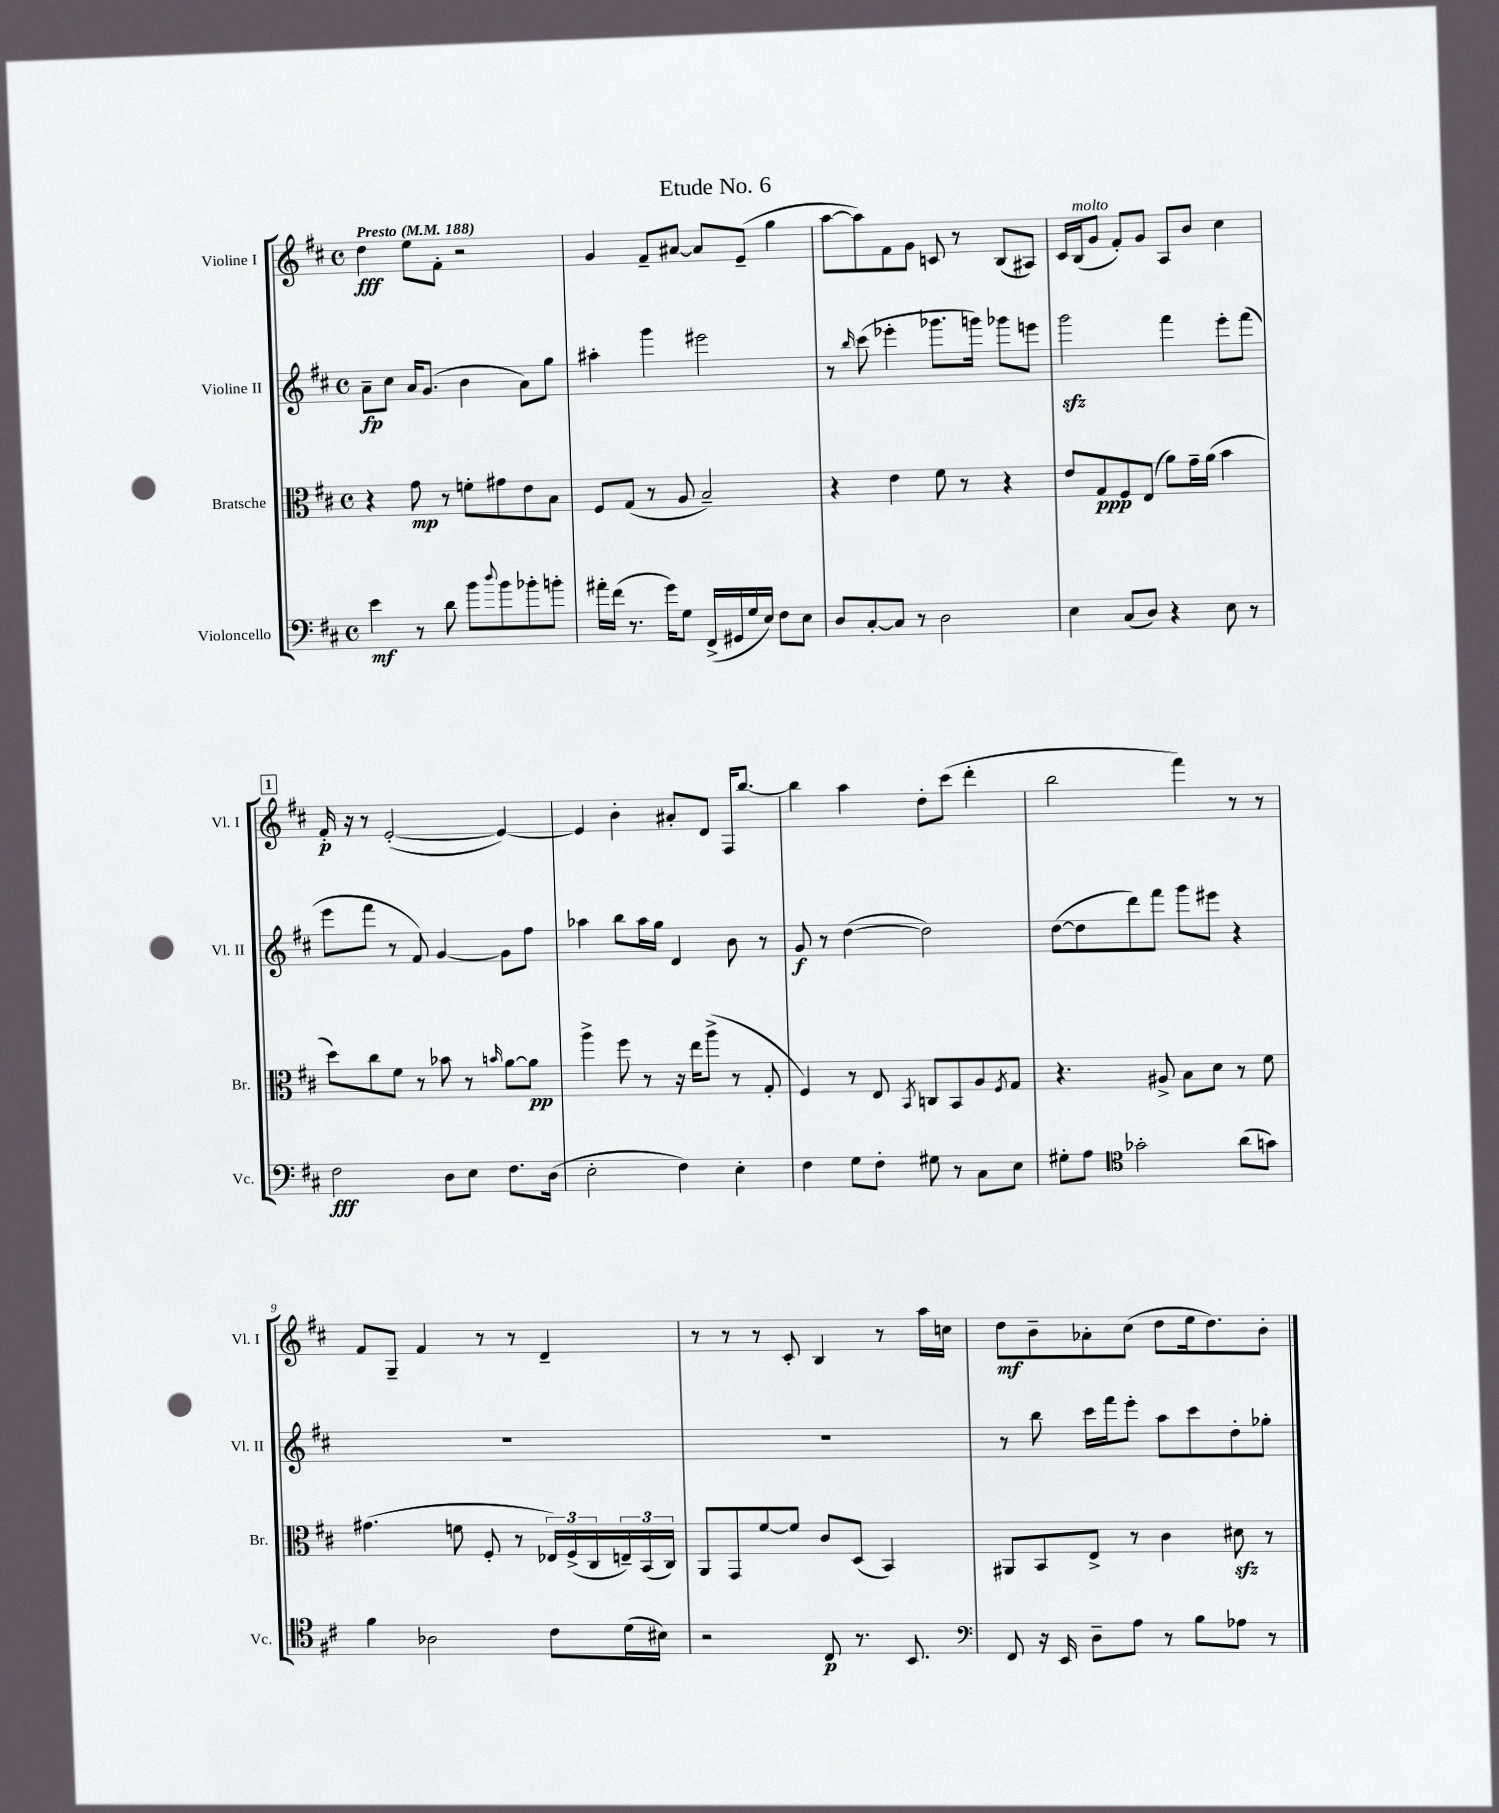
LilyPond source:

\header { title = "Etude No. 6" }
<<
\new StaffGroup <<
\new Staff = "s0" \with { instrumentName = "Violine I" shortInstrumentName = "Vl. I" } {
    \clef treble \key d \major \defaultTimeSignature \time 4/4 \tempo "Presto" 4 = 188
    d''4\fff e''8 fis'8-. r2 |
    g'4 fis'8-- ais'8~ ais'8 e'8--( g''4 |
    a''8~ a''8) fis'8 g'8 c'8 r8 b8( ais8) |
    cis'16 b16^\markup { \italic "molto" }( g'8 fis'8-.) g'8 a8 b'8 cis''4 |
    \mark \markup { \box "1" } fis'16-.\p r16 r8 e'2~-.( e'4~) |
    e'4 b'4-. ais'8-. d'8 fis16 b''8.~ |
    b''4 a''4 d''8-. cis'''8( d'''4-. |
    b''2 fis'''4) r8 r8 |
    fis'8 g8-- fis'4 r8 r8 d'4-- |
    r8 r8 r8 cis'8-. b4 r8 a''16 c''16 |
    d''8\mf b'8-- aes'8-. cis''8( d''8 e''16 d''8.) b'8-. \bar "|." |
}
\new Staff = "s1" \with { instrumentName = "Violine II" shortInstrumentName = "Vl. II" } {
    \clef treble \key d \major \defaultTimeSignature \time 4/4
    a'8--\fp cis''8 a'16 g'8.( b'4 a'8) g''8 |
    ais''4-. g'''4 eis'''2 |
    r8 \grace { b''16 } cis'''8( ees'''4-. ges'''8. g'''16) ges'''8 e'''8 |
    g'''2\sfz fis'''4 e'''8-. fis'''8( |
    \mark \markup { \box "1" } e'''8 fis'''8 r8 fis'8) g'4~ g'8 fis''8 |
    aes''4 b''8 aes''16 g''16 d'4 b'8 r8 |
    g'8\f r8 d''4~( d''2) |
    d''8~( d''8 d'''8) fis'''8 g'''8 eis'''8 r4 |
    R1 |
    R1 |
    r8 b''8 cis'''16 fis'''16 e'''8-. a''8 cis'''8 d''8-. ges''8-. \bar "|." |
}
\new Staff = "s2" \with { instrumentName = "Bratsche" shortInstrumentName = "Br." } {
    \clef alto \key d \major \defaultTimeSignature \time 4/4
    r4 g'8\mp r8 f'8-. gis'8 e'8 b8 |
    fis8 g8( r8 a8 b2--) |
    r4 e'4 fis'8 r8 r4 |
    e'8 g8\ppp fis8 e8( a'8) g'16-- a'16( b'4 |
    \mark \markup { \box "1" } d''8) cis''8 fis'8 r8 bes'8 r8 \grace { b'16 } a'8~ a'8\pp |
    a''4-> fis''8 r8 r16 e''16 a''8->( r8 g8-. |
    fis4) r8 e8 \acciaccatura { b,8 } c8 b,8 a8 \acciaccatura { fis8 } g8 |
    r4. ais8-> b8 d'8 r8 fis'8 |
    gis'4.( f'8 fis8-. r8 \tuplet 3/2 { ees16) fis16->( cis16 } \tuplet 3/2 { e16--) b,16( cis16) } |
    a,8 g,8 fis'8~ fis'8 cis'8 d8( b,4) |
    ais,8 b,8 e8-> r8 cis'4 dis'8\sfz r8 \bar "|." |
}
\new Staff = "s3" \with { instrumentName = "Violoncello" shortInstrumentName = "Vc." } {
    \clef bass \key d \major \defaultTimeSignature \time 4/4
    e'4\mf r8 d'8 b'8 \appoggiatura { d''8 } b'8 bes'8-. b'8-. |
    ais'16-. fis'16( r8. g'16) g8 fis,16->( gis,16 g16 e16) fis8 e8 |
    d8 cis8~-. cis8 r8 d2 |
    e4 cis8( d8) r4 e8 r8 |
    \mark \markup { \box "1" } fis2\fff d8 e8 fis8. d16( |
    e2-. fis4) e4-. |
    fis4 g8 fis8-. gis8 r8 cis8 e8 |
    gis8-. a8 \clef tenor ges'2-. a'8( g'8) |
    fis'4 aes2 cis'8 d'16( bis16) |
    r2 cis8\p r8. b,8. |
    \clef bass fis,8 r16 e,16 d8-- a8 r8 b8 aes8 r8 \bar "|." |
}
>>
>>
